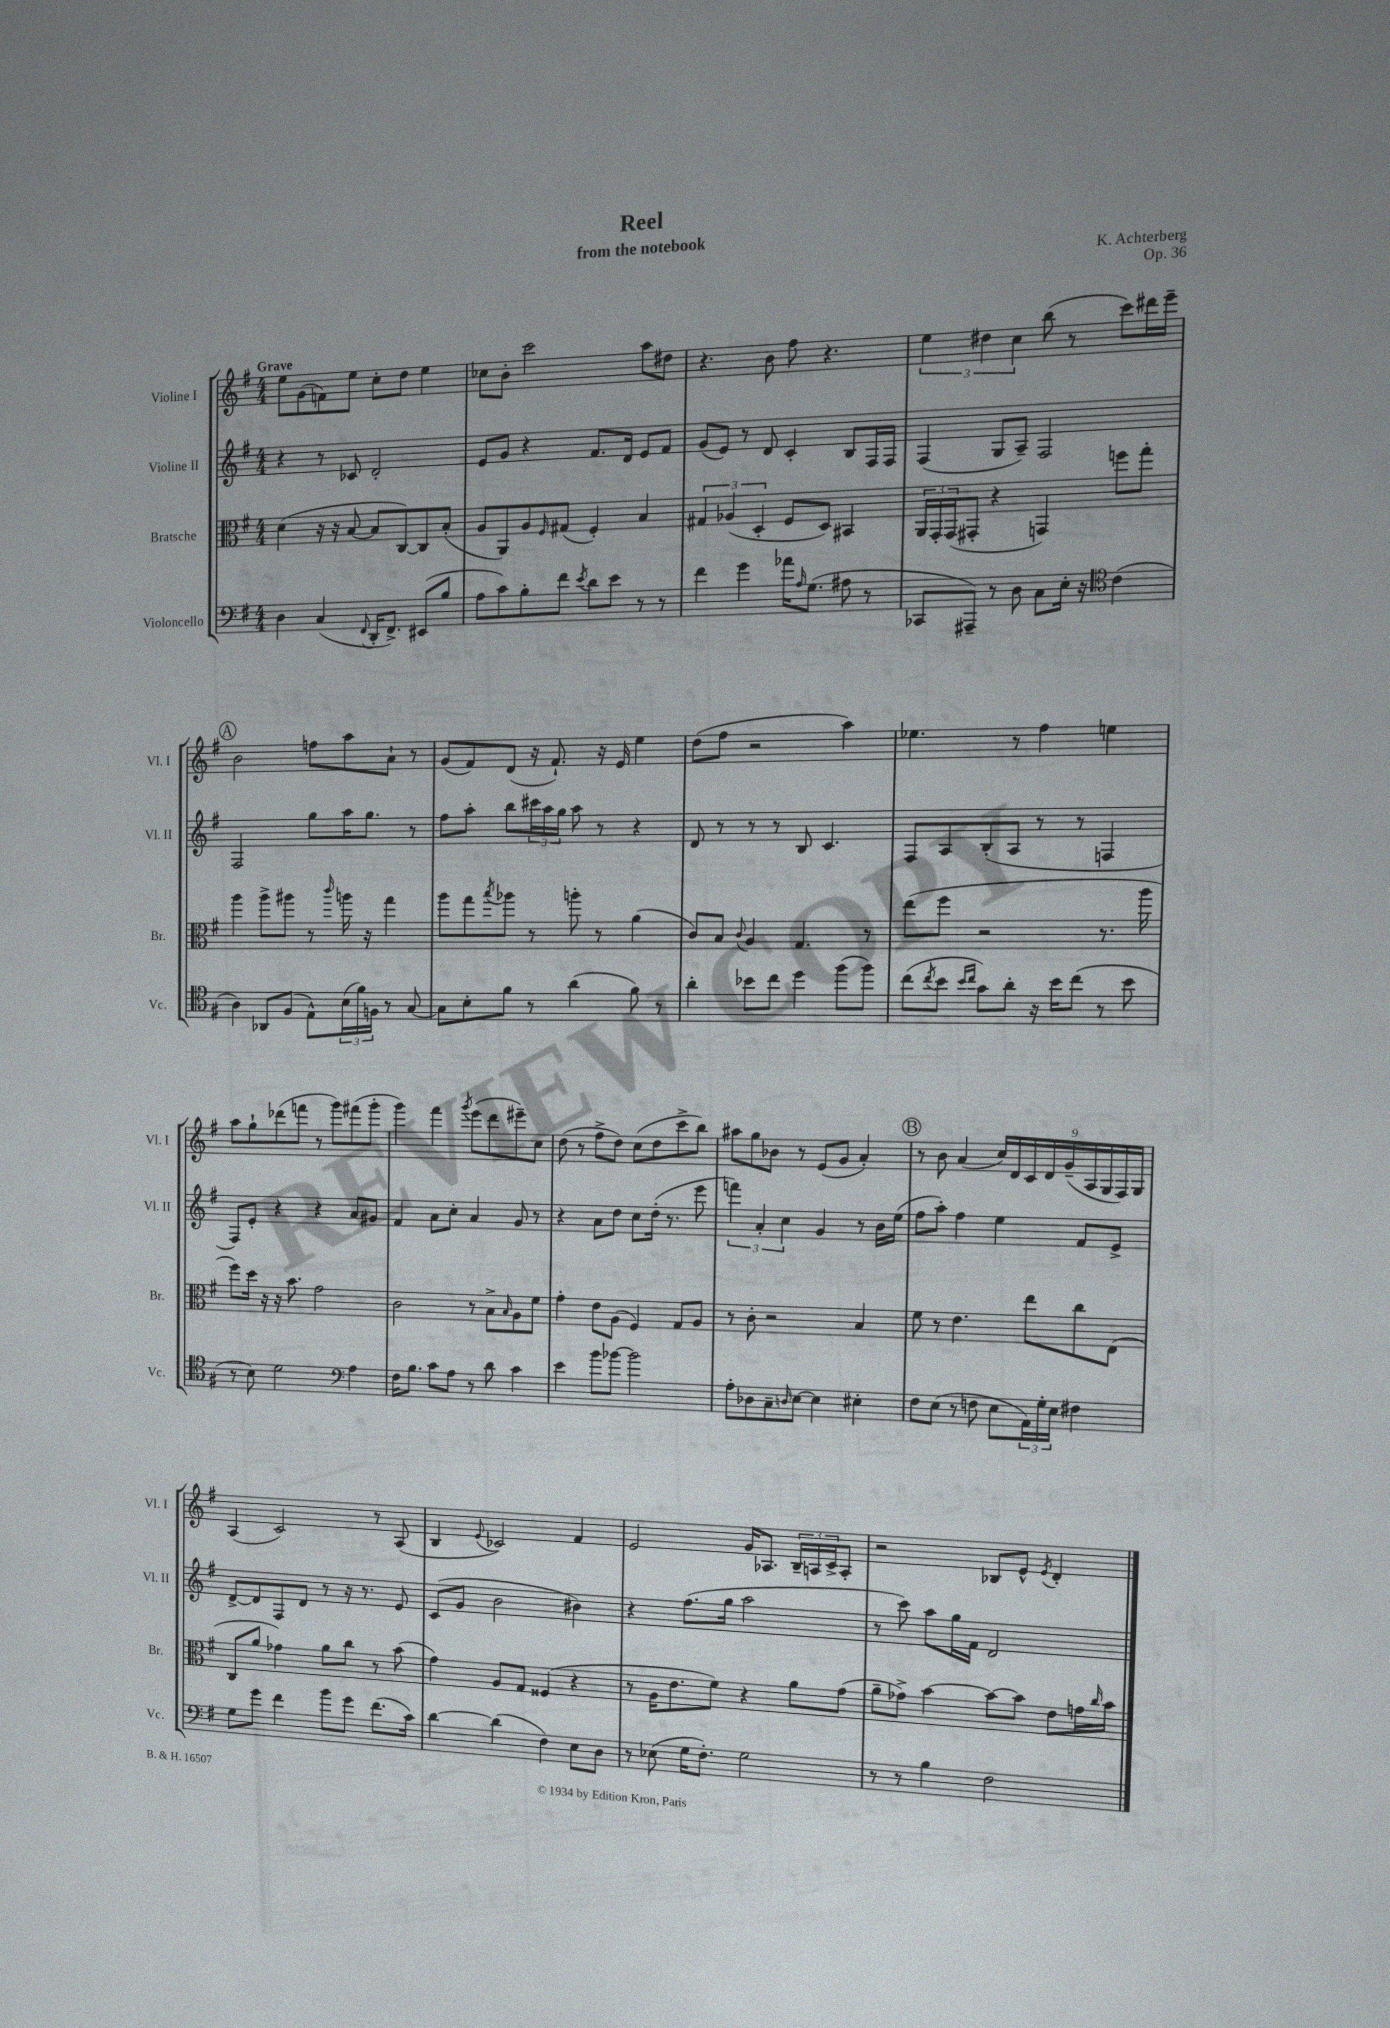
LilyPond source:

\header { title = "Reel" composer = "K. Achterberg" subtitle = "from the notebook" opus = "Op. 36" }
<<
\new StaffGroup <<
\new Staff = "s0" \with { instrumentName = "Violine I" shortInstrumentName = "Vl. I" } {
    \clef treble \key g \major \numericTimeSignature \time 4/4 \tempo "Grave"
    e''8 g'8( f'8) e''8 c''8-. d''8 e''4 |
    ces''8 b'8-. c'''2 a''8 dis''8 |
    r4. b'8 fis''8 r4. |
    \tuplet 3/2 { e''4 dis''4 c''4 } b''8( r8 c'''8) dis'''16 e'''16-- |
    \mark \markup { \circle "A" } b'2 f''8 a''8 a'8-! r8 |
    g'8( fis'8) d'8( r16 fis'8.-!) r16 e'16 e''4 |
    d''8( fis''8 r2 a''4) |
    ees''4. r8 fis''4 e''4 |
    a''8 g''8-! des'''8( f'''8 r8 g'''8) fis'''8( g'''8-. |
    g'''4) fis'''4 \acciaccatura { g'''8 } e'''8( d'''8 eis'''8--) c''8 |
    d''8( r8 fis''8-> d''8) c''8( d''8 c'''8-> b''8) |
    ais''8 g''8 bes'8 r8 e'8( g'8 a'4-.) |
    \mark \markup { \circle "B" } r8 b'8 a'4( \tuplet 9/8 { c''16) d'16 c'16 d'16 g'16--( a16 g16 fis16) g16 } |
    a4( c'2) r8 a8( |
    b4 \appoggiatura { e'8 } ces'2) fis'4 |
    e'2 g'16 aes8. \tuplet 3/2 { b16-- a16 c'16-> } a8-. |
    r2 bes8 e'8-^ \acciaccatura { e'8 } d'4-. \bar "|." |
}
\new Staff = "s1" \with { instrumentName = "Violine II" shortInstrumentName = "Vl. II" } {
    \clef treble \key g \major \numericTimeSignature \time 4/4
    r4 r8 ces'8 d'2-. |
    e'8 g'8 r4 fis'8. d'16 e'8 fis'8 |
    g'8( e'8) r8 d'8 c'4-. b8 fis16 fis16 |
    fis4( g8 a8--) fis2 |
    \mark \markup { \circle "A" } fis2 g''8 a''16 g''8. r8 |
    fis''8 a''8-. b''8 \tuplet 3/2 { cis'''16 a''16 g''16 } a''8 r8 r4 |
    d'8 r8 r8 r8 b8 c'4. |
    fis8 a8 b8-.( a8 r8 r8 f4 |
    fis8) e'8-. r4 r4 a'8 gis'8 |
    fis'4 a'8 c''8-. a'4 g'8 r8 |
    r4 a'8 d''8 c''8 d''16-.( r8. e'''8 |
    \tuplet 3/2 { f'''4) a'4-. c''4 } g'4 r8 b'16 e''16( |
    \mark \markup { \circle "B" } fis''8 a''8-.) fis''4 e''4 fis'8 e'8-> |
    d'8~-> d'8 fis8 d'8 r8 r16 r8. e'8 |
    c'8( g'8 b'2 bis'4) |
    r4 fis''8.( g''16 a''2 |
    r8 c'''8) a''8 g''16 fis'16 d'2 \bar "|." |
}
\new Staff = "s2" \with { instrumentName = "Bratsche" shortInstrumentName = "Br." } {
    \clef alto \key g \major \numericTimeSignature \time 4/4
    d'4( r16 r16 b8~ b8 c8~) c8 b8-.( |
    a8 a,8) a8 \grace { fis16 } gis8( fis4-.) b4 |
    \tuplet 3/2 { gis4 aes4( d4-. } fis8 d8) bis,4 |
    \tuplet 3/2 { a,16 g,16-. g,16( } gis,8-. r4 g,4) f''8 g''8-. |
    \mark \markup { \circle "A" } a''4 a''8-> ais''8 r8 \grace { c'''16 } a''16 r16 g''4 |
    a''8 g''8 \acciaccatura { b''8 } aes''8 r8 a''8-. r8 a'4( |
    c'8) b8 \appoggiatura { c'8 } a4 g4. r8 |
    e''8( fis''8 r2 r8. a''16 |
    fis''8) d''16 r16 r16 b'8. g'2 |
    c'2 r8 b8-> \grace { b16 } a8 fis'8 |
    g'4-. e'8 a8( fis4) g8 a8 |
    r8 c'8-. r2 b4 |
    \mark \markup { \circle "B" } fis'8 r8 e'4. e''8 c''8 e8( |
    c8 a'8 ges'4) a'8 c''8 r8 b'8( |
    g'4) a8 g8 fisis4( r4 |
    r8 a16 e'8. fis'8) r4 a'8 g'8( |
    a'8-- ges'8->) b'4~ b'8~ b'8 e'8 g'16 \grace { c''16 } b'16 \bar "|." |
}
\new Staff = "s3" \with { instrumentName = "Violoncello" shortInstrumentName = "Vc." } {
    \clef bass \key g \major \numericTimeSignature \time 4/4
    d4 c4( \appoggiatura { fis,8 } d,16-. fis,8.->) eis,8( b8 |
    a8 c'8) b8-. fis'8 \acciaccatura { e'8 } d'8 e'8 r8 r8 |
    fis'4 g'4 aes'16 \grace { a16 } g8.( ais8 r8 |
    ces,8 ais,,8--) r8 d8 c8 e16-. r16 \clef tenor c'4( |
    \mark \markup { \circle "A" } a4) aes,8 fis8( e8-^) \tuplet 3/2 { b16( fis'16) f16 } r8 g8~ |
    g8 b8-. fis'8 r8 a'4( fis'8) r8 |
    a'4-. bes'8 c''8 d''4 fis''8( fis''8) |
    c''8( \acciaccatura { c''8 } b'8 \grace { b'16 c''16 } g'8) a'8-. r16 b'16 c''8( r8 b'8 |
    r8 b8) d'2 \clef bass a4 |
    fis16 b8. c'8 a8 r8 d'8 c'4 |
    e'4 b'8 bes'8~ bes'2 |
    a8-. des8 c8-- \grace { d16 } e8~ e4 eis4-. |
    \mark \markup { \circle "B" } fis8 e8( r8 f8 e8 \tuplet 3/2 { a,16) g16-. e16 } fis4 |
    g8 g'8 fis'4 b'8 g'8 fis'8.( c'16) |
    d'4~ d'4( fis4) e8 d8 |
    r8 ees8( g16 fis8.-.) g2 |
    r8 r8 b4 fis2 \bar "|." |
}
>>
>>
\layout { \context { \Score \remove "Bar_number_engraver" } }
